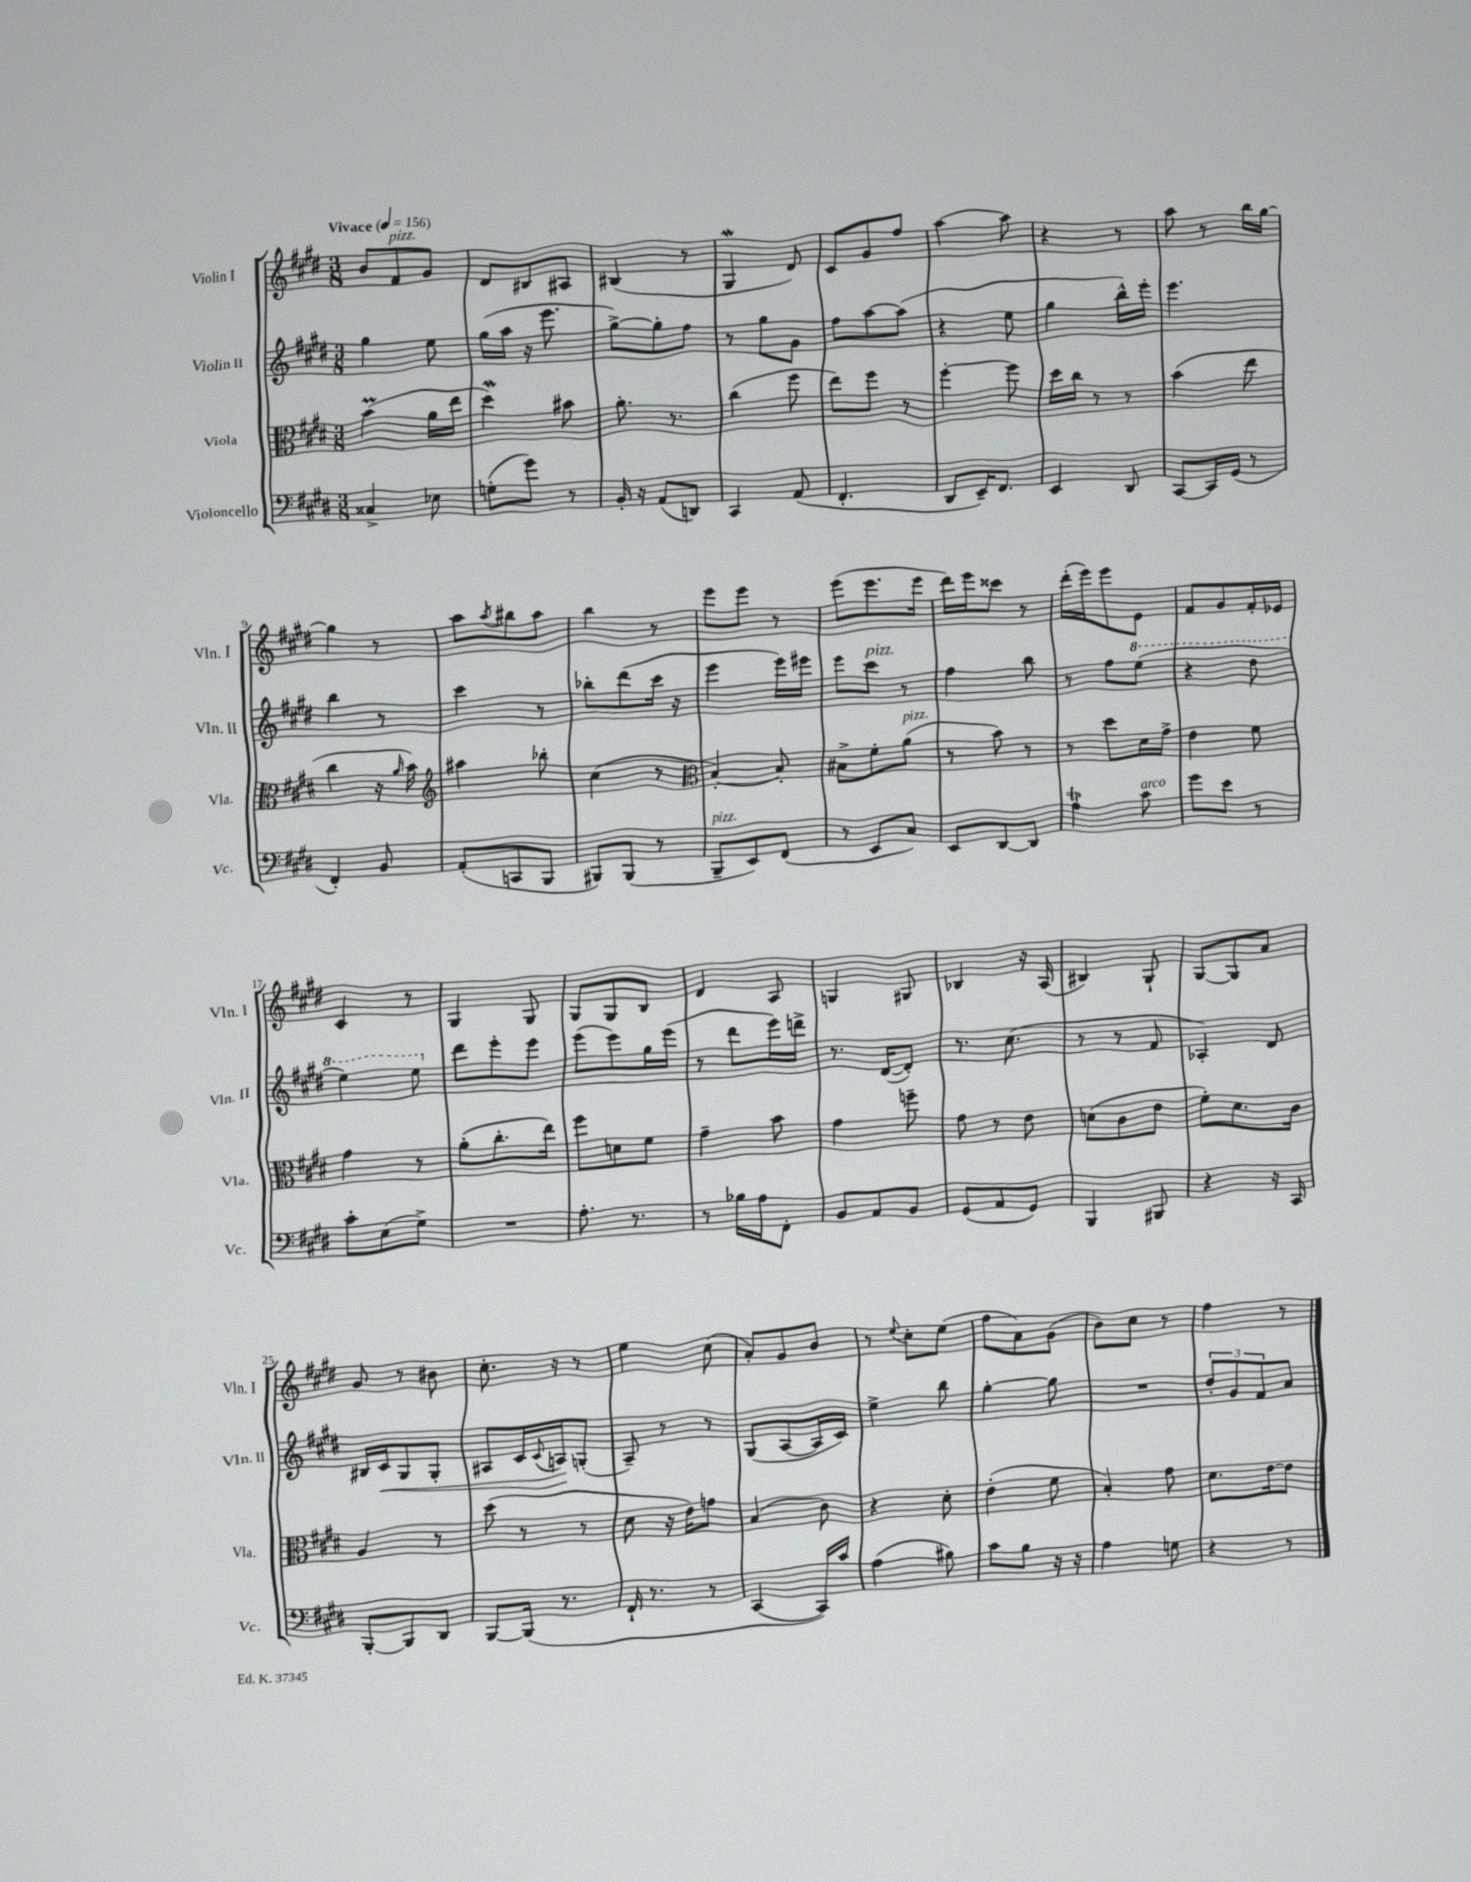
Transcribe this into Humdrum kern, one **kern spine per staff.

**kern	**kern	**kern	**kern
*staff4	*staff3	*staff2	*staff1
*clefF4	*clefC3	*clefG2	*clefG2
*k[f#c#g#d#]	*k[f#c#g#d#]	*k[f#c#g#d#]	*k[f#c#g#d#]
*M3/8	*M3/8	*M3/8	*M3/8
*MM156	*MM156	*MM156	*MM156
4C##^	(4b	4gg#	8b
.	.	.	8f#
8E-	16a	8ee	8g#
.	16ee	.	.
=	=	=	=
(8G'	4dd#)	(16gg#	8d#
.	.	16aa	.
8g#)	.	16r	8B#
.	.	8.eee	.
8r	8b#	.	8A#
=	=	=	=
16BB'	8.a'	[8gg#^)	(4B#
16r	.	.	.
(8AA	.	8gg#']	.
.	8.r	.	.
8DD)	.	8ff#	8r
=	=	=	=
4CC#	(4cc#	8r	4G#
.	.	8gg#	.
(8AA	8ff#	8g#	8d#)
=	=	=	=
4.FF#'	8ee)	8ff#	8c#
.	8ff#	[8aa	8g#
.	8r	(8aa]	8ff#
=	=	=	=
8DD#	[4ff#'	4r	[4aa
16EE~)	.	.	.
8.FF#	.	.	.
.	8ff#]	8ee	8aa]
=	=	=	=
4EE	16dd#	4gg#	4r
.	16cc#	.	.
.	8r	.	.
8DD#	8r	16bb^^)	8r
.	.	16eee'	.
=	=	=	=
[8CC#	(4b	4.eee	8aa
16CC#]	.	.	8r
(16GG#	.	.	.
8r	8ee	.	16bb
.	.	.	[16gg#
=	=	=	=
4FF#')	4cc#	4bb	4gg#]
8BB	16r	8r	8r
.	16qqa	.	.
.	16b)	.	.
=	=	=	=
*	*clefG2	*	*
(8AA'	4aa#	4ccc#	8aa
.	.	.	8qaa
8CC	.	.	8bb#
8BBB	8bb-'	8r	8aa
=	=	=	=
8BBB#)	(4cc#	8bb-'	4bb
(8BBB#	.	(8ddd#	.
8r	8r	16ccc#	8r
.	.	16r	.
=	=	=	=
*	*clefC3	*	*
8BBB~	[4B')	4eee	8eee
8EE)	.	.	8eee
(8FF#	8B']	16eee)	8r
.	.	16eee#	.
=	=	=	=
8r	8B#^	8eee	(8eee
8EE	8f#'	8ccc#	8.eee
8C#)	(8a	8r	.
.	.	.	16eee
=	=	=	=
8EE	8r	4ff#	16ddd#)
.	.	.	16eee
[8DD#	8b)	.	8ccc##
8DD#]	8r	8bb	8r
=	=	=	=
4A	8r	8r	(16ddd#'
.	.	.	16eee)
.	8dd#	8ff#	8eee
8c#	16d#	(8eee	8e
.	16g#^	.	.
=	=	=	=
8g#	4e	4r	8f#
8e	.	.	8g#
8r	8f#	8ddd#	16f#'
.	.	.	16e-
=	=	=	=
8c#'	4g#	4eee)	4c#
(8E	.	.	.
8G#^)	8r	8eee	8r
=	=	=	=
4.r	(8a'	8ddd#	4G#
.	8.cc#'	8eee'	.
.	.	8eee	8G#
.	16ee)	.	.
=	=	=	=
8.A'	8ff#	(8eee	8G#
.	8d	8eee)	8G#
8.r	.	.	.
.	8f#	16gg#	8B
.	.	(16eee	.
=	=	=	=
8r	4g#~	8r	4d#
16B-	.	8ddd#	.
16A	.	.	.
8FF#'	8b	16eee)	8A
.	.	16ddd^	.
=	=	=	=
8BB	4g#	8.r	4G
8AA	.	.	.
.	.	([16d#	.
8BB	8ff~	8d#'])	8G#
=	=	=	=
(8GG#	8g#	8.r	4B-
8AA	8r	.	.
.	.	(8.cc#	.
8GG#)	8e	.	16r
.	.	.	(16A
=	=	=	=
4BBB	(8d	8r	4B#)
.	8c#	8r	.
8BBB#	8e	8f#	8G#`
=	=	=	=
4r	8f#')	4A-')	[8G#
.	8.d#	.	8G#]
16r	.	8d#	8a
16CC#	16c#	.	.
=	=	=	=
[8BBB'	4A	16B#	8g#
.	.	16c#	.
8BBB]	.	8G#	8r
8DD#	8r	8G#'	8b#
=	=	=	=
[8BBB	(8dd#	8A#	8.cc#'
(16BBB]	8r	16c#	.
.	.	8qqc#	.
8.r	.	16A	16r
.	8r	(8G'	8r
=	=	=	=
16FF#`	8d#	8A~)	4ee
8.r	.	.	.
.	16r	8r	.
.	16e)	.	.
8r	8g	8r	(8cc#
=	=	=	=
[4CC#	(4B	(8G#	8a')
.	.	[8A	8g#
16CC#])	8c#)	16A]	8b
16c#	.	16c#)	.
=	=	=	=
(4A	4r	4ee^	8r
.	.	.	8qqee
.	.	.	8cc#'
8B#)	8d#'	8bb	(8ee
=	=	=	=
8c#	(4e'	[4gg#'	8ff#
8B	.	.	8a)
16r	8f#	8gg#]	(8g#
16r	.	.	.
=	=	=	=
4A	4B')	4.r	8b)
.	.	.	8cc#
8G	8g#	.	8r
=	=	=	=
4r	8.d#	12dd#'	4ff#
.	.	12g#	.
.	.	12f#	.
.	[16e	.	.
8r	8e]	8a	8r
==	==	==	==
*-	*-	*-	*-
